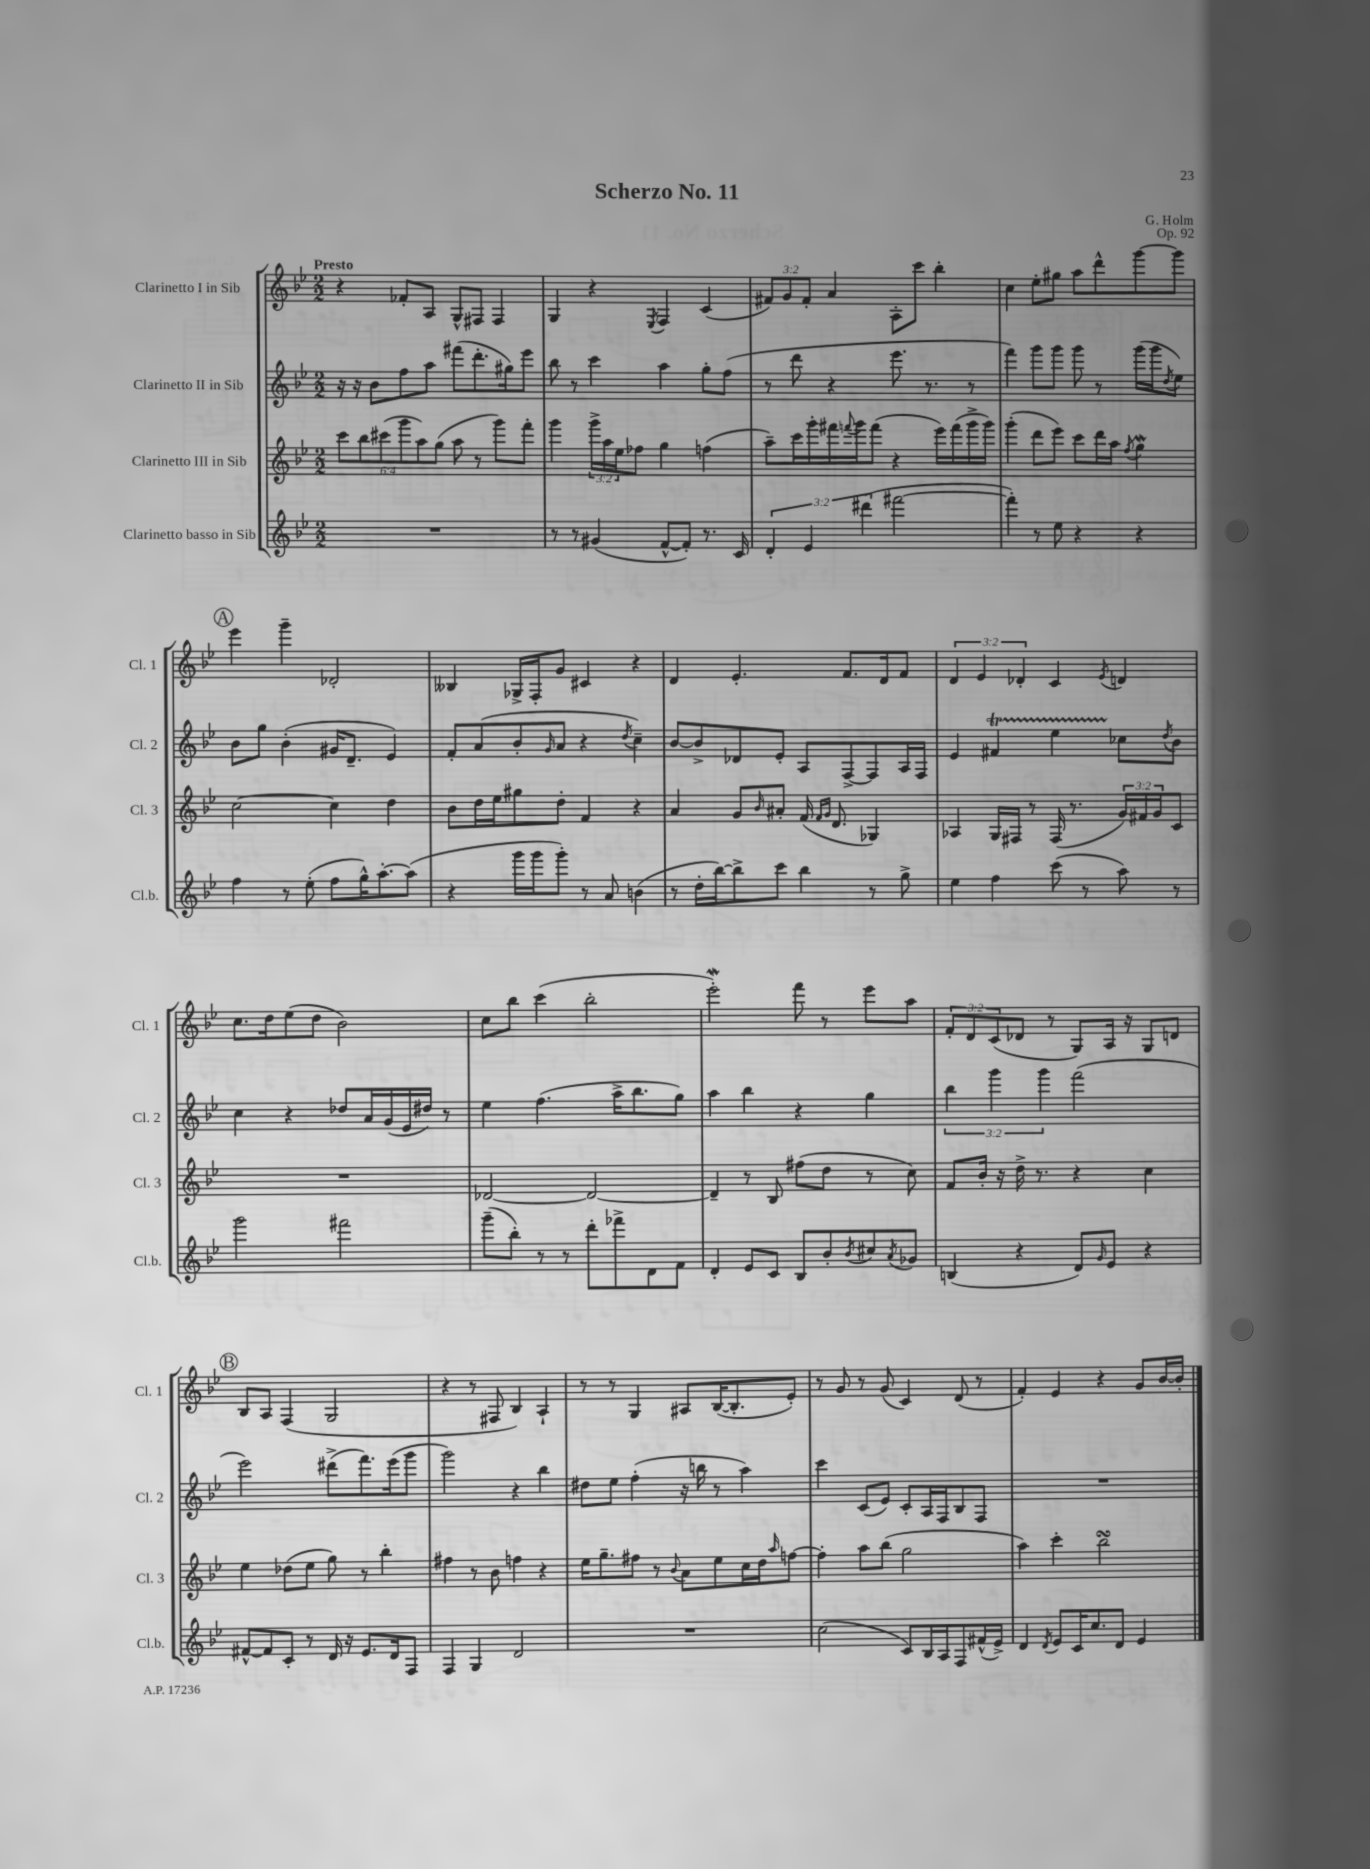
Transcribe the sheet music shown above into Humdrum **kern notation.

**kern	**kern	**kern	**kern
*staff4	*staff3	*staff2	*staff1
*clefG2	*clefG2	*clefG2	*clefG2
*k[b-e-]	*k[b-e-]	*k[b-e-]	*k[b-e-]
*M2/2	*M2/2	*M2/2	*M2/2
1r	12ccc	16r	4r
.	.	16r	.
.	12bb-	.	.
.	.	8b-	.
.	(12ccc#	.	.
.	12ggg	8ff	8f-'
.	12aa)	.	.
.	.	8aa	8A
.	(12gg	.	.
.	8aa	(8fff#	8G^^
.	8r	8.ddd'	8F#
.	8ggg)	.	4F#
.	.	16gg#)	.
.	8fff'	8eee-	.
=	=	=	=
8r	4ggg	8bb-	4G
8r	.	8r	.
(4g#	24ggg^	4ccc	4r
.	24aa	.	.
.	24ee-	.	.
.	8ff-	.	.
.	.	.	8qE-
[8f^^	4gg	4aa	4F
8f'])	.	.	.
8.r	(4ff	8gg'	(4c
.	.	(8ff	.
16c	.	.	.
=	=	=	=
6d'	8aa~)	8r	12f#)
.	.	.	12g
.	16ccc	8ddd	.
6e-	.	.	12f#'
.	16ggg'	.	.
.	16fff#	4r	4a
.	8qqfff	.	.
.	16ggg	.	.
(6ddd#	.	.	.
.	(8fff	.	.
[2fff#	4r	8.eee-	8A'
.	.	.	8ccc
.	.	8.r	.
.	16eee-)	.	4bb-'
.	(16fff	.	.
.	16ggg^	8r	.
.	16ggg)	.	.
=	=	=	=
4fff#'])	(4ggg'	4fff)	4cc
8r	8ddd	8ggg	8ee-'
8ee-	8eee-)	8ggg	8gg#
4r	8ccc	8ggg	8aa
.	16ddd	8r	8ddd^^
.	16aa	.	.
.	8qff	.	.
4r	4gg	(16ggg	[8ggg
.	.	16ggg	.
.	.	8qdd	.
.	.	8ee-)	8ggg]
=	=	=	=
4ff	[2cc	8b-	4eee-
.	.	8gg	.
8r	.	(4b-'	4ggg~
(8ee-'	.	.	.
8ff	4cc]	16g#	2d-'
.	.	8.d~	.
16gg^^)	.	.	.
[8.aa'	.	.	.
.	4dd	4e-)	.
(8aa]	.	.	.
=	=	=	=
4r	8b-	8f'	4B--
.	16dd	(8a	.
.	16ee-	.	.
16ggg	8gg#	8b-'	16G-^
16ggg	.	.	16F'
.	.	16qqg	.
8ggg')	8dd'	8a	8g
8r	4f	4r	4c#
8a	.	.	.
.	.	8qdd	.
(4b	4r	4cc~)	4r
=	=	=	=
8r	4a	[8b-	4d
16dd'	.	8b-^]	.
[16bb-)	.	.	.
8bb-^]	8g	8d-	4.e-'
.	16qqb-	.	.
8ccc	8a#'	8e-'	.
4bb-	(16f	8A	.
.	16qqf	.	.
.	16qqg	.	.
.	8.d	.	.
.	.	[8F^	8.f
8r	4G-)	8F]	.
.	.	.	16d
8gg^	.	16A	8f
.	.	16F	.
=	=	=	=
4ee-	4A-	4e-	6d
.	.	.	6e-
4ff	16G	4f#	.
.	16F#	.	.
.	.	.	6d-'
.	8r	.	.
(8ccc	(16F#	4ee-	4c
.	8.r	.	.
8r	.	.	.
.	.	.	8qe-
8aa)	24g)	8cc-	4d
.	24f#	.	.
.	24g	.	.
.	.	8qdd	.
8r	8c	8b-	.
=	=	=	=
2ggg	1r	4cc	8.cc
.	.	.	16dd
.	.	4r	(8ee-
.	.	.	8dd
2fff#	.	8dd-	2b-)
.	.	16a	.
.	.	(16g	.
.	.	16e-	.
.	.	16dd#)	.
.	.	8r	.
=	=	=	=
(8ggg~	[2d-	4ee-	8cc
8bb-')	.	.	8bb-
8r	.	(4.ff	(4ccc
8r	.	.	.
8ddd'	2d-_	.	2bb-'
8fff-^	.	16aa^	.
.	.	8.bb-	.
8d	.	.	.
8f	.	8gg)	.
=	=	=	=
4d'	4d-~]	4aa	2eee-')
8e-	8r	4bb-	.
8c	8B-	.	.
8B-	(8ff#	4r	8fff
8b-'	8dd	.	8r
8qb-	.	.	.
8cc#	8r	4gg	8eee-
8qa	.	.	.
8g-	8cc)	.	8aa
=	=	=	=
(4B	8f	6bb-	12f'
.	.	.	12d
.	16b-'	.	.
.	.	6ggg	(12c
.	16r	.	.
4r	16dd^	.	8d-
.	8.r	.	.
.	.	6ggg	.
.	.	.	8r
8d)	4r	(2fff	8G)
16qqg	.	.	.
8e-	.	.	16A
.	.	.	16r
4r	4cc	.	8G
.	.	.	8d
=	=	=	=
[8f#^^	4ee-	2eee-)	8B-
8f#]	.	.	8A
8c'	(8dd-	.	(4F
8r	8ee-	.	.
16d	8gg)	(8ddd#^	2G
16r	.	.	.
8.e-	8r	8.fff)	.
.	4bb-'	.	.
16d	.	(16eee-	.
8F	.	8ggg	.
=	=	=	=
4F	4ff#	2ggg)	4r
4G	8r	.	8r
.	8b-	.	8F#
2d	4ff	4r	4B-)
.	4r	4bb-	4A`
=	=	=	=
1r	16ee-	8dd#	8r
.	8.gg~	.	.
.	.	8ee-	8r
.	8ff#	(4ff'	4G
.	8r	.	.
.	8qqb-	.	.
.	8a	16r	8A#
.	.	16bb	.
.	8ee-	8r	([16B-
.	.	.	8.B-']
.	16cc	4aa)	.
.	16dd	.	.
.	16qqaa	.	.
.	[8ff	.	8e-')
=	=	=	=
(2cc	4ff']	4ccc	8r
.	.	.	8g
.	8aa	(8c	8r
.	(8bb-	8e-)	(8g
8c)	2gg	8c'	4c)
16B-	.	16A	.
16A	.	16F	.
8F	.	8B-	(8d
(16f#^^	.	8F	8r
16e-^)	.	.	.
=	=	=	=
4d	4aa)	1r	4f')
8qd	.	.	.
8e-	4ccc'	.	4e-
16c	.	.	.
8.cc	.	.	.
.	2bb-	.	4r
8d	.	.	.
4e-	.	.	8g
.	.	.	[16b-
.	.	.	16b-']
==	==	==	==
*-	*-	*-	*-
